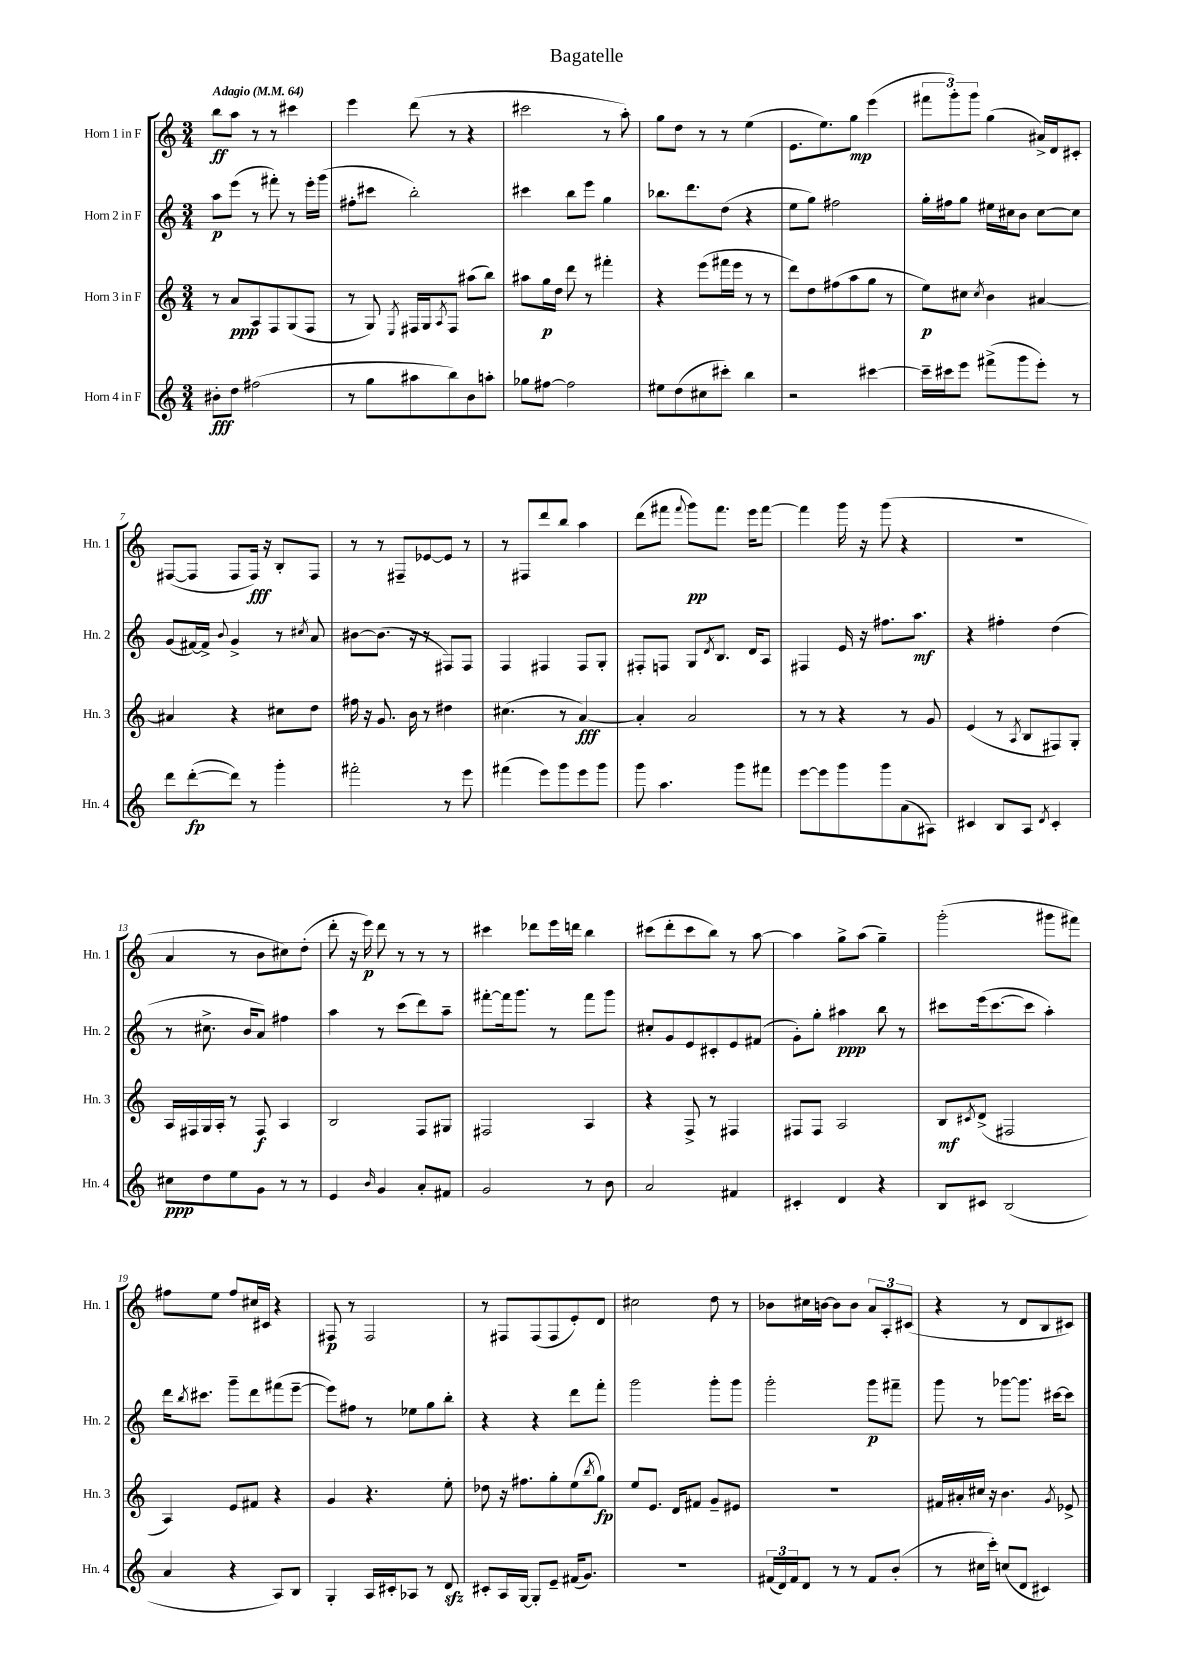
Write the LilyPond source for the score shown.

\header { title = "Bagatelle" }
<<
\new StaffGroup <<
\new Staff = "s0" \with { instrumentName = "Horn 1 in F" shortInstrumentName = "Hn. 1" } {
    \clef treble \key c \major \numericTimeSignature \time 3/4 \tempo "Adagio" 4 = 64
    b''8\ff a''8 r8 r8 cis'''4 |
    e'''4 d'''8( r8 r4 |
    cis'''2 r8 a''8-.) |
    g''8 d''8 r8 r8 e''4( |
    e'8. e''8.) g''8\mp e'''4( |
    \tuplet 3/2 { fis'''8 g'''8-.) g'''8 } g''4( ais'16->) d'16 cis'8-. |
    fis8~( fis8 fis8 fis16\fff) r16 b8-. fis8 |
    r8 r8 fis8-- ees'8~ ees'8 r8 |
    r8 fis8 d'''8 b''8 a''4 |
    d'''8( fis'''8 \appoggiatura { fis'''8 } g'''8\pp) fis'''8. e'''16 fis'''8~ |
    fis'''4 g'''16 r16 g'''8( r4 |
    R2. |
    a'4 r8 b'8 cis''8) d''8-.( |
    d'''8-. r16 e'''16\p) d'''8 r8 r8 r8 |
    cis'''4 des'''8 e'''16 d'''16 b''4 |
    cis'''8( d'''8-. cis'''8 b''8) r8 a''8~ |
    a''4 g''8-> a''8( g''4--) |
    g'''2-.( gis'''8 fis'''8) |
    fis''8 e''8 fis''8 cis''16 cis'16 r4 |
    fis8\p r8 fis2 |
    r8 fis8 fis8( fis8 e'8-.) d'8 |
    cis''2 d''8 r8 |
    bes'8 cis''16 b'16~ b'8 b'8 \tuplet 3/2 { a'8 a8-. cis'8( } |
    r4 r8 d'8 b8 cis'8) \bar "|." |
}
\new Staff = "s1" \with { instrumentName = "Horn 2 in F" shortInstrumentName = "Hn. 2" } {
    \clef treble \key c \major \numericTimeSignature \time 3/4
    a''8\p e'''8( r8 fis'''8-.) r8 e'''16-. g'''16( |
    fis''8-. cis'''8 b''2-.) |
    cis'''4 b''8 e'''8 g''4 |
    bes''8. d'''8. d''8( r4 |
    e''8 g''8) fis''2 |
    g''16-. fis''16 g''8 eis''16 cis''16 b'8 cis''8~ cis''8 |
    g'8( fis'16~) fis'16-> \appoggiatura { b'8 } g'4-> r8 \acciaccatura { cis''8 } a'8 |
    bis'8~ bis'8.( r16 r8 fis8) fis8 |
    f4 fis4 fis8 g8-. |
    fis8-. f8 g8 \acciaccatura { d'8 } b8. d'16 a8 |
    fis4 e'16 r16 fis''8. a''8.\mf |
    r4 fis''4-. d''4( |
    r8 cis''8.-> b'16 a'8) fis''4 |
    a''4 r8 c'''8( d'''8) a''8-- |
    fis'''8~-. fis'''16 g'''8. r8 fis'''8 g'''8 |
    cis''8-. g'8 e'8 cis'8-. e'8 fis'8( |
    g'8-.) g''8-. ais''4\ppp b''8 r8 |
    cis'''8 e'''16( cis'''8.~ cis'''8 a''4-.) |
    d'''16 \acciaccatura { b''8 } cis'''8. g'''8-- d'''8 fis'''8( e'''8~-- |
    e'''8) fis''8 r8 ees''8 g''8 b''8-. |
    r4 r4 d'''8 f'''8-. |
    g'''2 g'''8-. g'''8 |
    g'''2-. g'''8\p fis'''8-- |
    g'''8 r8 ges'''8~ ges'''8. cis'''16~ cis'''8 \bar "|." |
}
\new Staff = "s2" \with { instrumentName = "Horn 3 in F" shortInstrumentName = "Hn. 3" } {
    \clef treble \key c \major \numericTimeSignature \time 3/4
    r8 a'8\ppp a8 f8 g8( f8 |
    r8 g8) \acciaccatura { e8 } fis16 g16 \acciaccatura { a8 } fis8 ais''8( b''8) |
    ais''8 g''16\p d''16 d'''8 r8 fis'''4-. |
    r4 e'''8( fis'''16 e'''16 r8 r8 |
    d'''8) d''8 fis''8( a''8 g''8 r8 |
    e''8\p) cis''8 \acciaccatura { cis''8 } b'4 ais'4~ |
    ais'4 r4 cis''8 d''8 |
    fis''16 r16 g'8. b'16 r8 dis''4 |
    cis''4.( r8 a'4~\fff) |
    a'4-. a'2 |
    r8 r8 r4 r8 g'8 |
    e'4( r8 \acciaccatura { a8 } b8 fis8) g8-. |
    a16 fis16 g16 a16-. r8 fis8\f a4 |
    b2 f8 gis8 |
    fis2 a4 |
    r4 f8-> r8 fis4 |
    fis8 fis8 a2 |
    b8\mf \acciaccatura { cis'8 } d'8->( fis2 |
    a4) e'8 fis'8 r4 |
    g'4 r4. e''8-. |
    des''8 r16 fis''8. g''8-. e''8( \acciaccatura { b''8 } g''8\fp) |
    e''8 e'8. d'16 fis'8 g'8-- eis'8 |
    R2. |
    fis'16 ais'16-. cis''16 r16 b'4. \acciaccatura { g'8 } ees'8-> \bar "|." |
}
\new Staff = "s3" \with { instrumentName = "Horn 4 in F" shortInstrumentName = "Hn. 4" } {
    \clef treble \key c \major \numericTimeSignature \time 3/4
    bis'8-.\fff d''8 fis''2( |
    r8 g''8 ais''8 b''8) b'8 a''8-. |
    ges''8 fis''8~ fis''2 |
    eis''8 d''8( cis''8 cis'''8-.) b''4 |
    r2 cis'''4~ |
    cis'''16-- cis'''16 e'''8 fis'''8->( g'''8 e'''8-.) r8 |
    d'''8 d'''8~-.\fp( d'''8) r8 g'''4-. |
    fis'''2-. r8 e'''8 |
    fis'''4( e'''8) g'''8 e'''8 g'''8 |
    g'''8 a''4. g'''8 fis'''8 |
    e'''8~ e'''8 g'''8 g'''8 a'8( ais8) |
    cis'4 b8 a8 \acciaccatura { d'8 } cis'4-. |
    cis''8\ppp d''8 e''8 g'8 r8 r8 |
    e'4 \grace { b'16 } g'4 a'8-. fis'8 |
    g'2 r8 b'8 |
    a'2 fis'4 |
    cis'4-. d'4 r4 |
    b8 cis'8 b2( |
    a'4 r4 a8) b8 |
    g4-. a16 cis'16-. aes8 r8 d'8\sfz |
    cis'8-. a16 g16~ g8-. e'8-- fis'16( g'8.) |
    R2. |
    \tuplet 3/2 { fis'16( d'16) fis'16 } d'8 r8 r8 fis'8 b'8-.( |
    r8 cis''16 c'''16-.) c''8( d'8 cis'4) \bar "|." |
}
>>
>>
